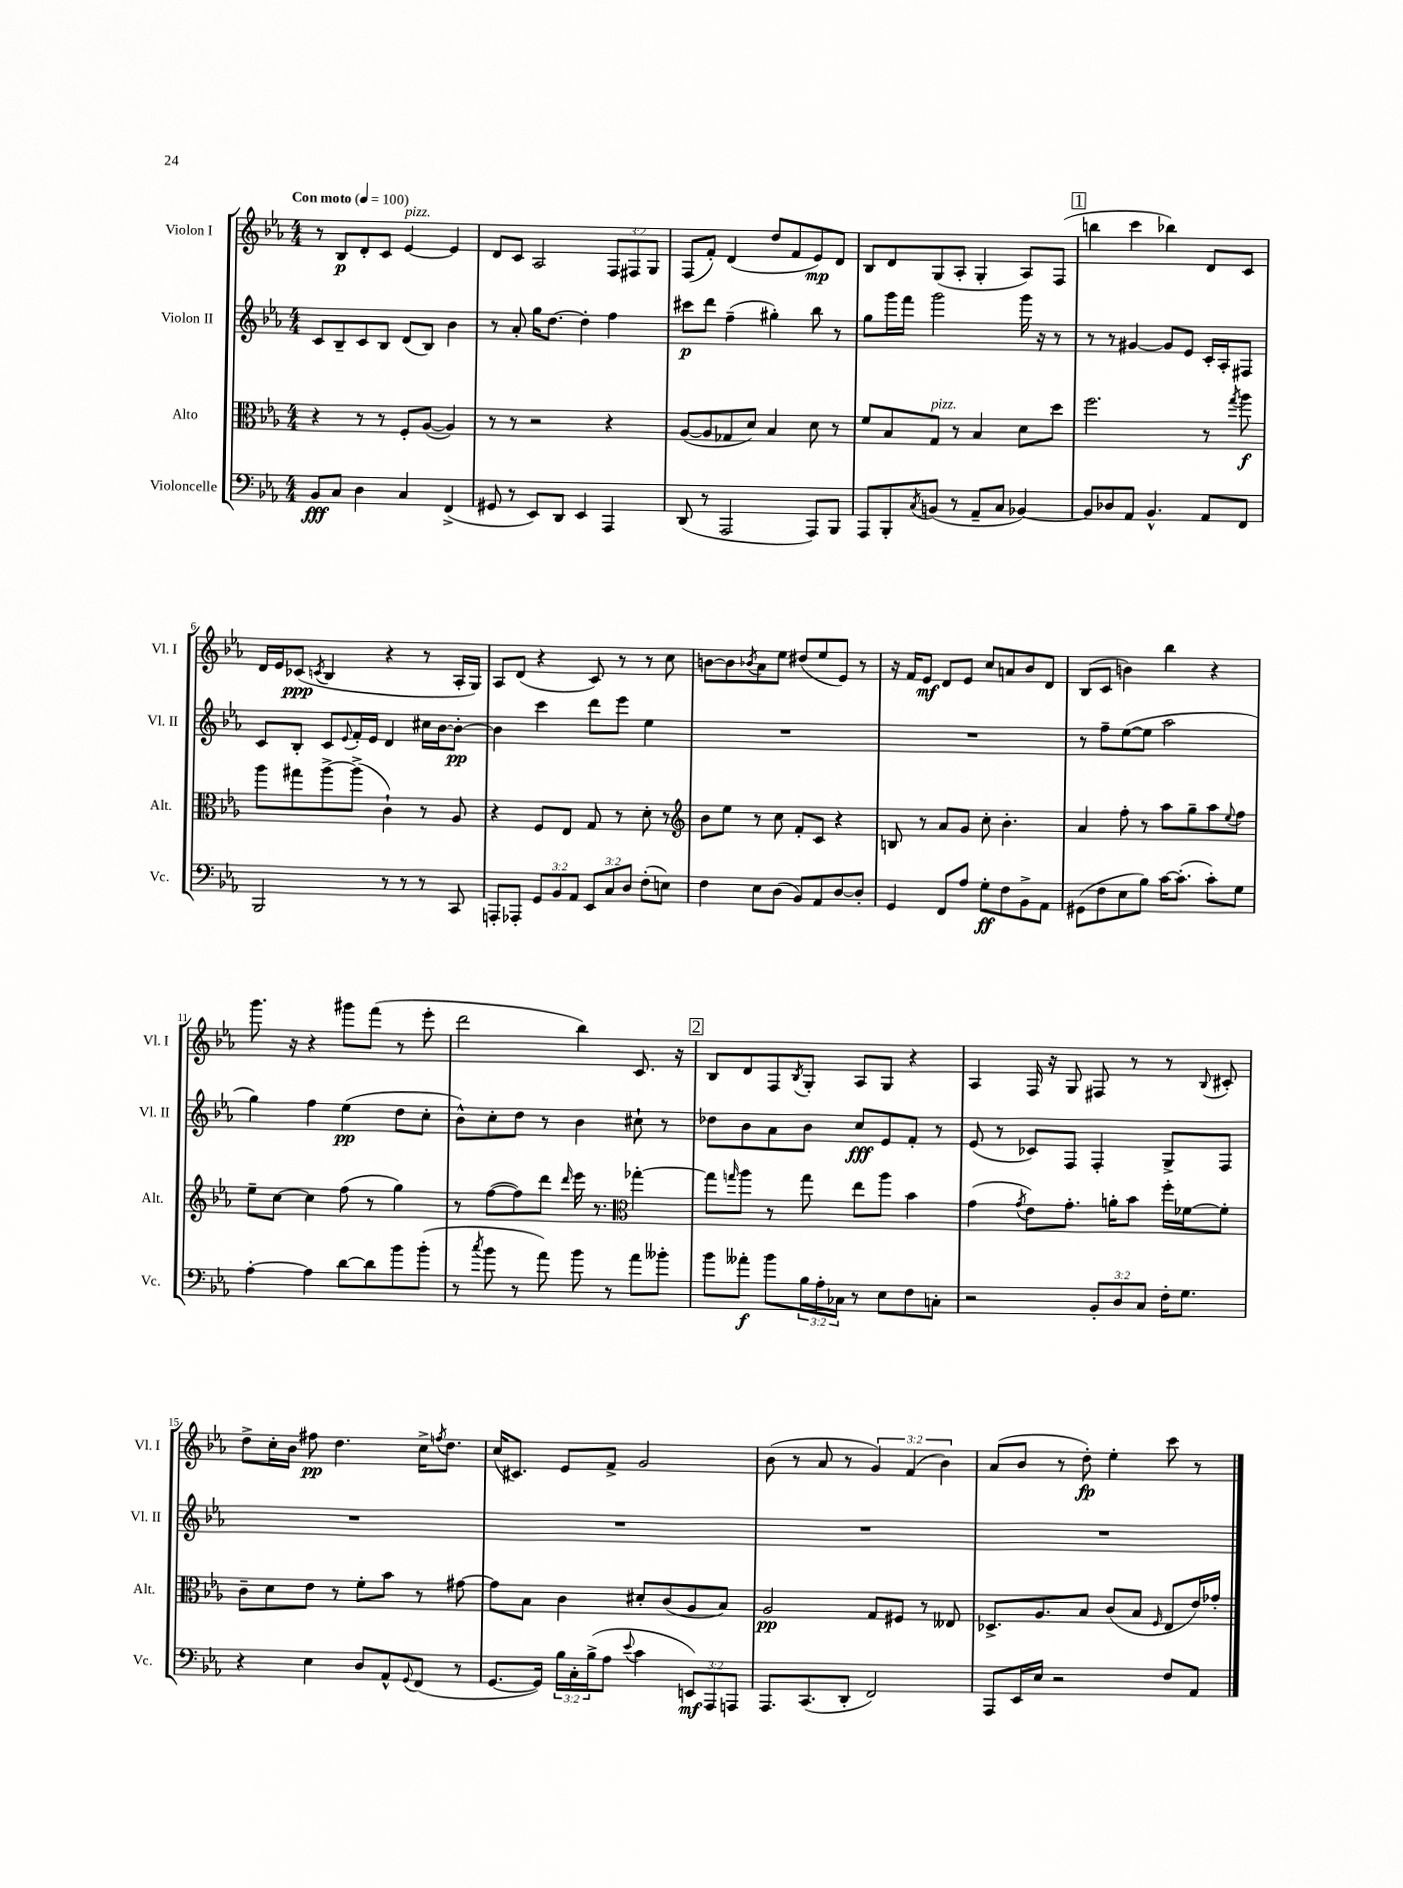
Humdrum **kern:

**kern	**dynam	**kern	**dynam	**kern	**dynam	**kern	**dynam
*part4	*part4	*part3	*part3	*part2	*part2	*part1	*part1
*staff4	*staff4	*staff3	*staff3	*staff2	*staff2	*staff1	*staff1
*I"Violoncelle	*	*I"Alto	*	*I"Violon II	*	*I"Violon I	*
*I'Vc.	*	*I'Alt.	*	*I'Vl. II	*	*I'Vl. I	*
*clefF4	*	*clefC3	*	*clefG2	*	*clefG2	*
*k[b-e-a-]	*	*k[b-e-a-]	*	*k[b-e-a-]	*	*k[b-e-a-]	*
*M4/4	*	*M4/4	*	*M4/4	*	*M4/4	*
*MM100	*	*MM100	*	*MM100	*	*MM100	*
=1	=1	=1	=1	=1	=1	=1	=1
!	!	!	!	!	!	!LO:TX:a:B:t=Con moto	!
8BB-/L	fff	4r	.	8c/L	.	8r	.
8C/J	.	.	.	8B-~/	.	8B-/L	p
4D\	.	8r	.	8c/	.	8d'/	.
.	.	8r	.	8B-/J	.	8c/J	.
!	!	!	!	!	!	!LO:TX:a:i:t=pizz.	!
4C/	.	8F'/L	.	(8d/L	.	[4e-/	.
.	.	([8A-/J	.	8B-/J)	.	.	.
(4FF^/	.	4A-/])	.	4b-\	.	4e-/]	.
=2	=2	=2	=2	=2	=2	=2	=2
8GG#X/	.	8r	.	8r	.	8d/L	.
8r	.	8r	.	8a-'/	.	8c/J	.
8EE-/L)	.	2r	.	16gg\KL	.	2A-/	.
.	.	.	.	[8.dd\J	.	.	.
8DD/J	.	.	.	.	.	.	.
4EE-/	.	.	.	4dd'\]	.	.	.
4AAA-/	.	4r	.	4ff\	.	12F/L	.
.	.	.	.	.	.	12F#X/	.
.	.	.	.	.	.	12G/J	.
=3	=3	=3	=3	=3	=3	=3	=3
(8DD/	.	([8A-/L	.	8ccc#X\L	p	(8F/L	.
8r	.	8A-/]	.	8ddd\J	.	8f'/J)	.
2AAA-/	.	8G-X/	.	(4ff~\	.	(4d/	.
.	.	8d/J)	.	.	.	.	.
.	.	4B-/	.	4gg#X'\)	.	8dd/L	.
.	.	.	.	.	.	8f/	.
8AAA-/L)	.	8d\	.	8bb-\	.	8e-/)	mp
8BBB-/J	.	8r	.	8r	.	8d/J	.
=4	=4	=4	=4	=4	=4	=4	=4
8AAA-/L	.	8f/L	.	8gg\L	.	8B-/L	.
8BBB-'/	.	8B-/	.	16ggg\L	.	8d/	.
.	.	.	.	16fff\JJ	.	.	.
8qC/	.	.	.	.	.	.	.
!	!	!LO:TX:a:i:t=pizz.	!	!	!	!	!
(8BBn/J	.	8G/J	.	2ggg\	.	(8G/	.
8r	.	8r	.	.	.	8A-'/J	.
8AA-~/L	.	4B-/	.	.	.	4G'/	.
8C/J	.	.	.	.	.	.	.
[4BB-X/)	.	8d\L	.	16ggg\	.	8A-/L)	.
.	.	.	.	16r	.	.	.
.	.	8dd\J	.	8r	.	(8F/J	.
!!LO:REH:place=s1:t=1
=5	=5	=5	=5	=5	=5	=5	=5
8BB-/L]	.	2.ff\	.	8r	.	4bbn\	.
8D-X/	.	.	.	8r	.	.	.
8AA-/J	.	.	.	[4g#X/	.	4ccc\	.
4.BB-^^/	.	.	.	.	.	.	.
.	.	.	.	8g#/L]	.	4bb-X\)	.
.	.	.	.	8e-/J	.	.	.
8AA-/L	.	8r	.	16c'/LL	.	8d/L	.
.	.	.	.	16A-'/J	.	.	.
.	.	8qgg/	.	.	.	.	.
8FF/J	.	8aa-\	f	8F#X/J	.	8c/J	.
!!LO:LB:g=z
=6	=6	=6	=6	=6	=6	=6	=6
2BBB-/	.	8aa-\L	.	8c/L	.	16d/LL	.
.	.	.	.	.	.	16e-/J	.
.	.	8gg#X\	.	8B-'/J	.	(8c-X/J	ppp
.	.	.	.	.	.	8qcn/	.
.	.	[8aa-^\	.	8c/L	.	4B-/	.
.	.	.	.	8qqe-/	.	.	.
.	.	(8aa-^\J]	.	16f'/L	.	.	.
.	.	.	.	16e-/JJ	.	.	.
8r	.	4c`\)	.	4d/	.	4r	.
8r	.	.	.	.	.	.	.
8r	.	8r	.	16cc#X\LL	.	8r	.
.	.	.	.	[16b-\J	.	.	.
8CC/	.	8A-/	.	8b-'\J_	pp	16A-'/LL	.
.	.	.	.	.	.	16G/JJ)	.
=7	=7	=7	=7	=7	=7	=7	=7
8AAAn'/L	.	4r	.	4b-\]	.	8A-/L	.
8AAA-X'/J	.	.	.	.	.	(8d/J	.
12GG/L	.	8F/L	.	4ccc\	.	4r	.
12BB-/	.	.	.	.	.	.	.
.	.	8E-/J	.	.	.	.	.
12AA-/J	.	.	.	.	.	.	.
12EE-/L	.	8G/	.	8ddd\L	.	8c/)	.
12C/	.	.	.	.	.	.	.
.	.	8r	.	8eee-\J	.	8r	.
12D/J	.	.	.	.	.	.	.
(8F'\L	.	8d'\	.	4ee-\	.	8r	.
8En\J)	.	8r	.	.	.	8cc\	.
=8	=8	=8	=8	=8	=8	=8	=8
*	*	*clefG2	*	*	*	*	*
4F\	.	8b-\L	.	1r	.	[8bn\L	.
.	.	8ee-\J	.	.	.	8b\]	.
.	.	.	.	.	.	8qb-X/	.
8E-\L	.	8r	.	.	.	8a-\	.
(8D\J	.	8cc\	.	.	.	8ee-\J	.
8BB-/L)	.	8f'/L	.	.	.	(8dd#X/L	.
8AA-/	.	8c/J	.	.	.	8ee-/	.
[8D/	.	4r	.	.	.	8e-/J)	.
8D'/J]	.	.	.	.	.	8r	.
=9	=9	=9	=9	=9	=9	=9	=9
4GG/	.	8Bn/	.	1r	.	16r	.
.	.	.	.	.	.	16f/KL	.
.	.	8r	.	.	.	8e-/J	mf
8FF/L	.	8a-/L	.	.	.	8d/L	.
8A-/J	.	8g/J	.	.	.	8e-/J	.
8G'\L	ff	8cc'\	.	.	.	8cc/L	.
8F\	.	4.b-'\	.	.	.	8an/	.
8BB-^\	.	.	.	.	.	8b-/	.
8AA-\J	.	.	.	.	.	8d/J	.
=10	=10	=10	=10	=10	=10	=10	=10
(8GG#X\L	.	4a-/	.	8r	.	(8B-/L	.
8F\	.	.	.	8ff~\L	.	8c/J	.
8E-\	.	8ff'\	.	([8ee-\	.	4bn\)	.
8B-\J)	.	8r	.	8ee-\J]	.	.	.
[16c\KL	.	8aa-\L	.	2aa-\	.	4bb-\	.
(8.c'\J]	.	.	.	.	.	.	.
.	.	8gg~\	.	.	.	.	.
8c'\L)	.	8aa-\	.	.	.	4r	.
.	.	8qqee-/	.	.	.	.	.
8G\J	.	8ff\J	.	.	.	.	.
!!LO:LB:g=z
=11	=11	=11	=11	=11	=11	=11	=11
[4A-'\	.	8ee-~\L	.	4gg\)	.	8.ggg\	.
.	.	[8cc\J	.	.	.	.	.
.	.	.	.	.	.	16r	.
4A-\]	.	4cc\]	.	4ff\	.	4r	.
[8d\L	.	(8ff\	.	(4ee-\	pp	8ggg#X\L	.
8d\]	.	8r	.	.	.	(8fff\J	.
8b-\	.	4gg\)	.	8dd\L	.	8r	.
(8b-'\J	.	.	.	8cc'\J	.	8eee-'\	.
=12	=12	=12	=12	=12	=12	=12	=12
8r	.	8r	.	8b-^^\L)	.	2ddd\	.
8qcc/	.	.	.	.	.	.	.
8b-\	.	([8ff\L	.	8cc'\	.	.	.
8r	.	8ff\])	.	8dd\J	.	.	.
8a-\)	.	8ddd\J	.	8r	.	.	.
.	.	16qqddd/	.	.	.	.	.
8b-\	.	16eee-\	.	4b-\	.	4bb-\)	.
.	.	8.r	.	.	.	.	.
8r	.	.	.	.	.	.	.
*	*	*clefC3	*	*	*	*	*
8a-\L	.	[4gg-X'\	.	8cc#X`\	.	8.c/	.
8b--X'\J	.	.	.	8r	.	.	.
.	.	.	.	.	.	16r	.
!!LO:REH:place=s1:t=2
=13	=13	=13	=13	=13	=13	=13	=13
8b-\L	.	8gg-\L]	.	8dd-X\L	.	8B-/L	.
.	.	16qqggn/	.	.	.	.	.
8a--X'\J	f	8aa-\J	.	8b-\	.	8d/	.
8b-\L	.	8r	.	8a-\	.	8F/	.
.	.	.	.	.	.	8qB-/	.
24B-\L	.	8gg\	.	8b-\J	.	8G'/J	.
24A-'\	.	.	.	.	.	.	.
24C-X\JJ	.	.	.	.	.	.	.
8r	.	8ee-\L	.	8cc/L	fff	8A-/L	.
8E-\L	.	8aa-\J	.	8e-/	.	8G/J	.
8F\	.	4b-\	.	8f'/J	.	4r	.
8Cn'\J	.	.	.	8r	.	.	.
=14	=14	=14	=14	=14	=14	=14	=14
2r	.	(4g\	.	(8e-/	.	4A-/	.
.	.	.	.	8r	.	.	.
.	.	8qg/	.	.	.	.	.
.	.	8e-\L)	.	8c-X/L)	.	16F/	.
.	.	.	.	.	.	16r	.
.	.	8.g'\J	.	8F/J	.	8G/	.
12BB-'/L	.	.	.	4F'/	.	8F#X/	.
.	.	16an'\KL	.	.	.	.	.
12D/	.	.	.	.	.	.	.
.	.	8b-\J	.	.	.	8r	.
12C/J	.	.	.	.	.	.	.
16F'\KL	.	16ff'\LL	.	8G^/L	.	8r	.
8.G\J	.	[16f-X\J	.	.	.	.	.
.	.	.	.	.	.	8qqB-/	.
.	.	8f-'\J]	.	8F/J	.	8c#X'/	.
!!LO:LB:g=z
=15	=15	=15	=15	=15	=15	=15	=15
4r	.	8c~\L	.	1r	.	8dd^\L	.
.	.	8d\	.	.	.	16cc'\L	.
.	.	.	.	.	.	16b-\JJ	.
4E-\	.	8e-\J	.	.	.	8ff#X\	pp
.	.	8r	.	.	.	4.dd\	.
8D/L	.	8f'\L	.	.	.	.	.
8AA-^^/	.	8b-\J	.	.	.	.	.
8qqGG/	.	.	.	.	.	.	.
(8FF/J	.	8r	.	.	.	16cc^\KL	.
.	.	.	.	.	.	8qffn/	.
.	.	.	.	.	.	8.dd\J	.
8r	.	[8g#X\	.	.	.	.	.
=16	=16	=16	=16	=16	=16	=16	=16
[8.GG/L	.	8g#\L]	.	1r	.	(16cc/KL	.
.	.	.	.	.	.	8.c#X/J)	.
.	.	8B-\J	.	.	.	.	.
16GG/Jk])	.	.	.	.	.	.	.
24B-\LL	.	4c\	.	.	.	8e-/L	.
24C'\	.	.	.	.	.	.	.
(24B-^\J	.	.	.	.	.	.	.
8A-\J	.	.	.	.	.	8f^/J	.
8qqe-/	.	.	.	.	.	.	.
4c\	.	8d#X'/L	.	.	.	2g/	.
.	.	(8c/	.	.	.	.	.
12EEn/L)	mf	8A-/	.	.	.	.	.
12AAA-/	.	.	.	.	.	.	.
.	.	8B-/J)	.	.	.	.	.
12AAAn/J	.	.	.	.	.	.	.
=17	=17	=17	=17	=17	=17	=17	=17
8.AAA-/L	.	2A-/	pp	1r	.	(8b-\	.
.	.	.	.	.	.	8r	.
(8.CC/	.	.	.	.	.	.	.
.	.	.	.	.	.	8a-/	.
8DD'/J	.	.	.	.	.	8r	.
2FF/)	.	8G/L	.	.	.	6g/)	.
.	.	8F#X/J	.	.	.	.	.
.	.	.	.	.	.	(6f/	.
.	.	8r	.	.	.	.	.
.	.	.	.	.	.	6b-\)	.
.	.	8E--X/	.	.	.	.	.
=18	=18	=18	=18	=18	=18	=18	=18
8AAA-/L	.	8.D-X^/L	.	1r	.	(8a-/L	.
16EE-/L	.	.	.	.	.	8b-/J	.
16E-/JJ	.	8.A-/	.	.	.	.	.
2r	.	.	.	.	.	8r	.
.	.	8B-/J	.	.	.	8dd'\)	fp
.	.	(8c/L	.	.	.	4ee-'\	.
.	.	8B-/J	.	.	.	.	.
.	.	16qqF/	.	.	.	.	.
8F/L	.	8E-/L	.	.	.	8ccc\	.
8AA-/J	.	16e-/L)	.	.	.	8r	.
.	.	16g-X'/JJ	.	.	.	.	.
==	==	==	==	==	==	==	==
*-	*-	*-	*-	*-	*-	*-	*-
